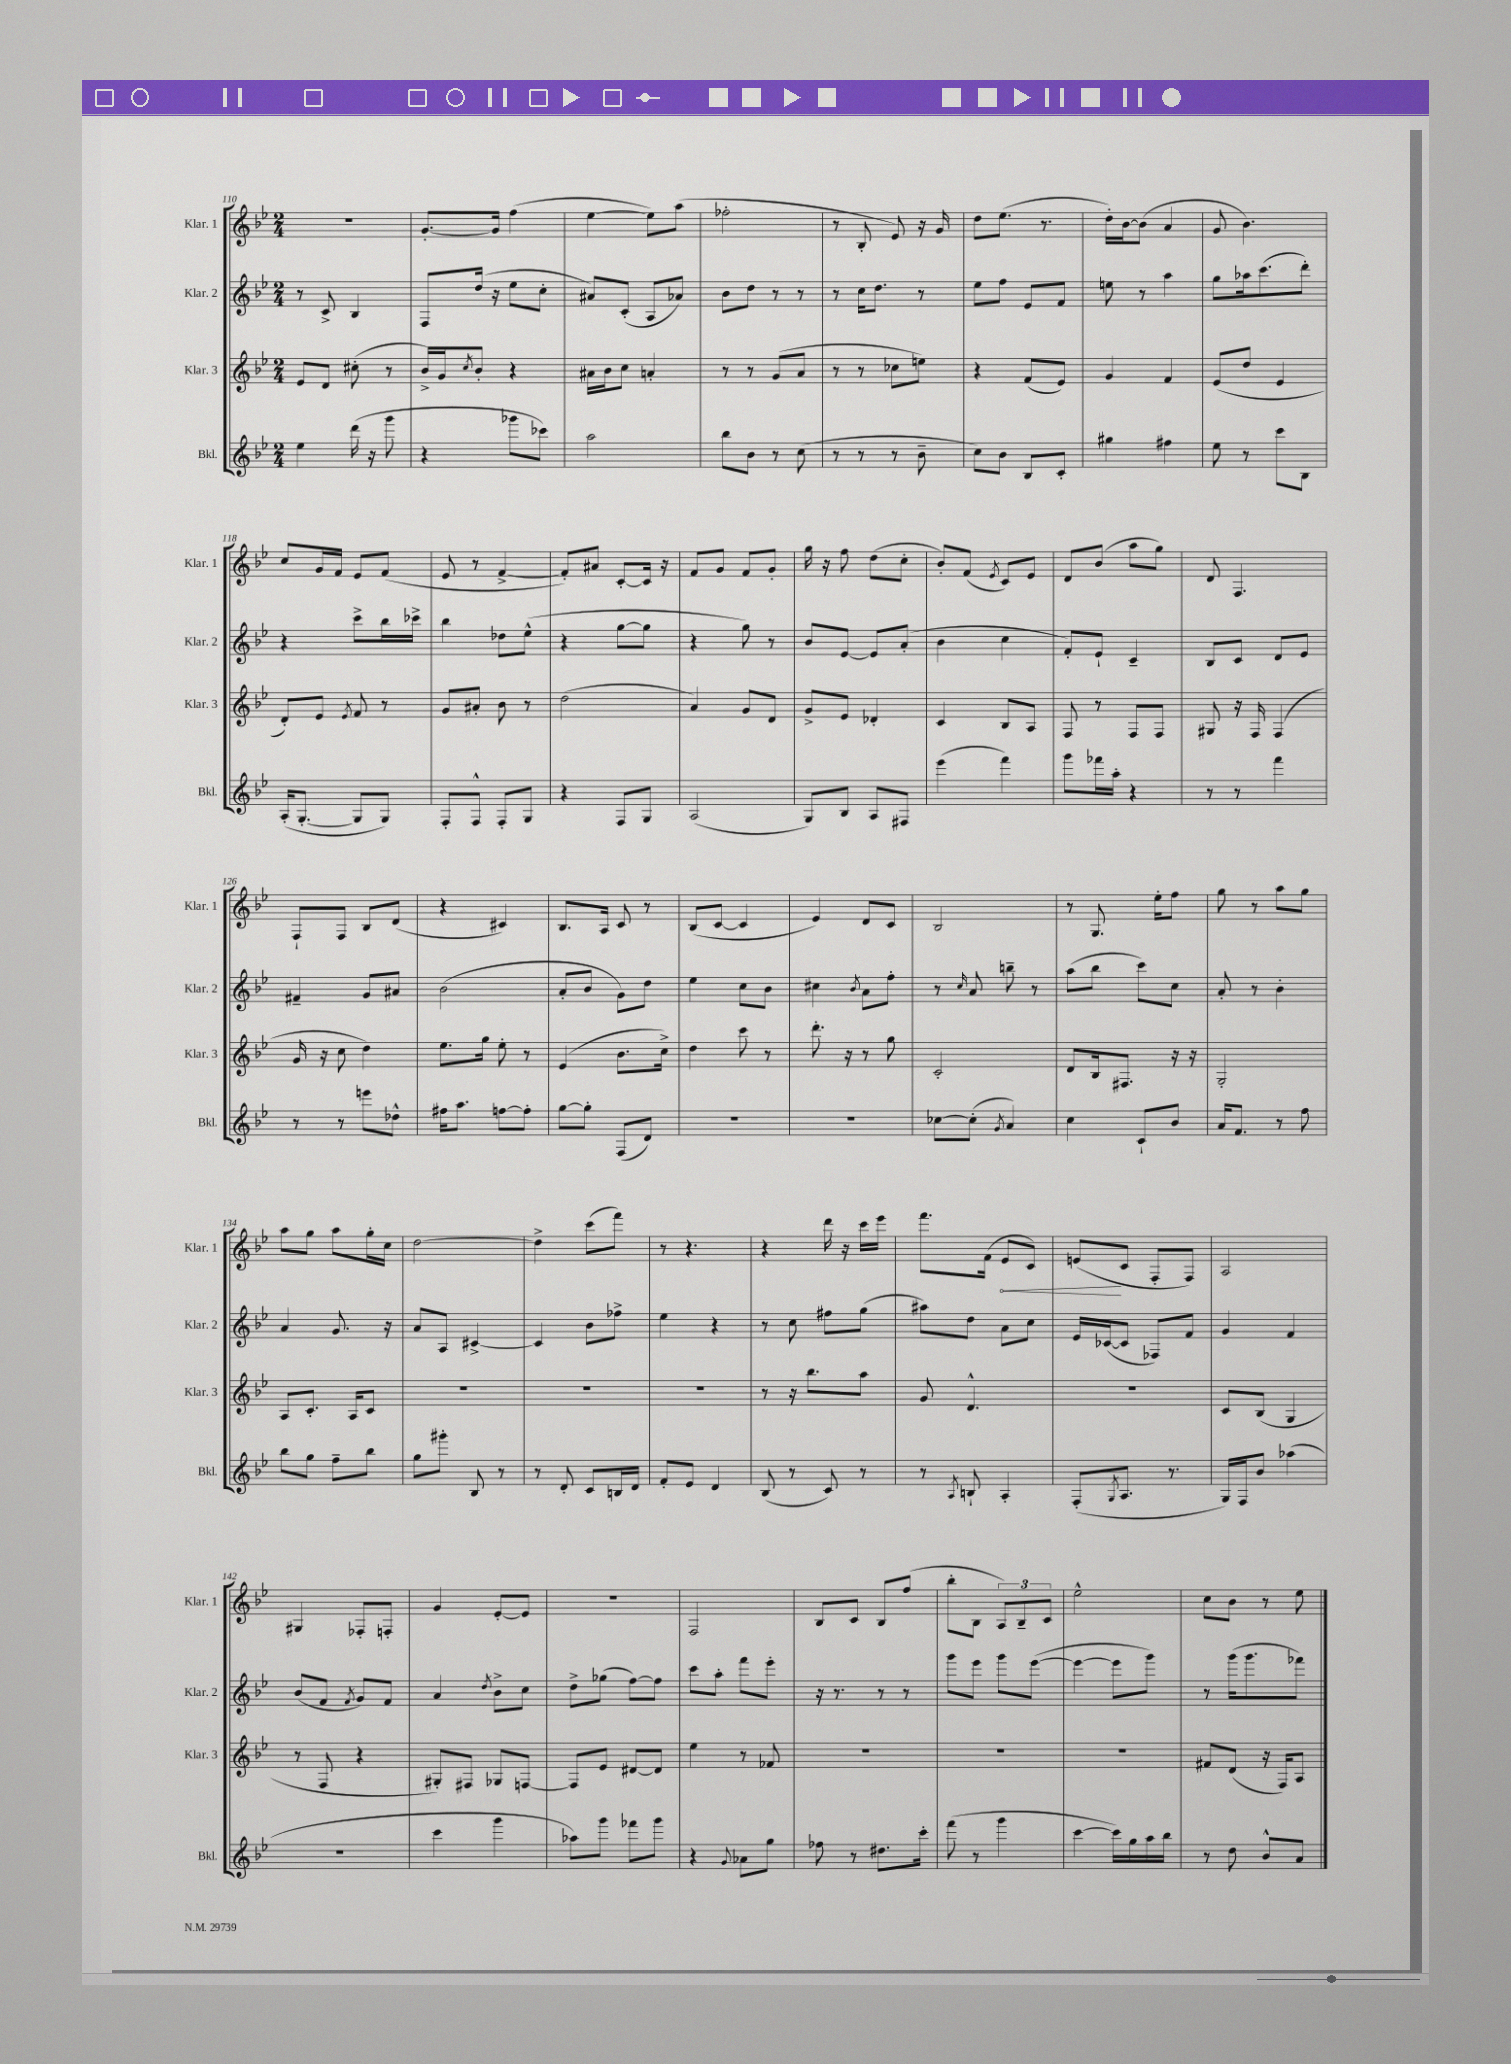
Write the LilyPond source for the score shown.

<<
\new StaffGroup <<
\new Staff = "s0" \with { instrumentName = "Klar. 1" shortInstrumentName = "Klar. 1" } {
    \clef treble \key bes \major \numericTimeSignature \time 2/4
    r2 |
    g'8.~-. g'16 f''4( |
    ees''4~ ees''8) a''8( |
    fes''2-. |
    r8 bes8-. ees'8) r16 g'16 |
    d''8 ees''8.( r8. |
    d''16-.) bes'16~ bes'8( a'4 |
    g'8 bes'4.) |
    c''8 g'16 f'16 ees'8 f'8( |
    ees'8 r8 f'4~-> |
    f'8-.) ais'8 c'8~-. c'16 r16 |
    f'8 g'8 f'8 g'8-. |
    g''16 r16 f''8 d''8( c''8-. |
    bes'8-.) f'8( \acciaccatura { ees'8 } c'8) ees'8 |
    d'8 bes'8( a''8 g''8) |
    d'8 f4. |
    f8-! f8 bes8 d'8( |
    r4 cis'4) |
    bes8. a16 c'8 r8 |
    bes8( c'8~ c'4 |
    ees'4) d'8 c'8 |
    bes2 |
    r8 g8. ees''16-. f''8 |
    g''8 r8 a''8 g''8 |
    a''8 g''8 a''8 g''16-. c''16 |
    d''2~ |
    d''4-> c'''8( f'''8) |
    r8 r4. |
    r4 d'''16 r16 c'''16 ees'''16 |
    f'''8. f'16( \once \override Hairpin.circled-tip = ##t ees'8\< c'8) |
    e'8\!( c'8 f8-. f8) |
    a2 |
    gis4 fes8-. f8-. |
    g'4 ees'8~-. ees'8 |
    r2 |
    f2 |
    bes8 c'8 bes8 f''8( |
    bes''8-. bes8 \tuplet 3/2 { a8) bes8-- c'8 } |
    ees''2-^ |
    c''8 bes'8 r8 ees''8 \bar "|." |
}
\new Staff = "s1" \with { instrumentName = "Klar. 2" shortInstrumentName = "Klar. 2" } {
    \clef treble \key bes \major \numericTimeSignature \time 2/4
    r8 c'8-> bes4 |
    f8 d''16( r16 ees''8 c''8-. |
    ais'8) c'8-.( a8 aes'8) |
    bes'8 d''8 r8 r8 |
    r8 c''16 d''8. r8 |
    ees''8 f''8 ees'8 f'8 |
    e''8 r8 a''4 |
    g''8 aes''16 c'''8.( d'''8-.) |
    r4 c'''8-> bes''16 ces'''16-> |
    bes''4 des''8 ees''8-^( |
    r4 g''8~ g''8 |
    r4 g''8) r8 |
    bes'8 ees'8~ ees'8 a'8-.( |
    bes'4 c''4 |
    f'8-.) ees'8-! c'4-- |
    bes8 c'8 d'8 ees'8 |
    fis'4-- g'8 ais'8 |
    bes'2( |
    a'8-. bes'8 g'8) d''8 |
    ees''4 c''8 bes'8 |
    cis''4 \acciaccatura { bes'8 } a'8 f''8-. |
    r8 \grace { c''16 } a'8 b''8-- r8 |
    a''8( bes''8 c'''8) c''8 |
    a'8-. r8 bes'4-. |
    a'4 g'8. r16 |
    a'8 a8 cis'4~-> |
    cis'4 bes'8 fes''8-> |
    ees''4 r4 |
    r8 c''8 fis''8 g''8( |
    ais''8) d''8 a'8 c''8 |
    ees'16 ces'16~( ces'8 fes8) f'8 |
    g'4 f'4 |
    bes'8( f'8 \acciaccatura { f'8 } g'8) f'8 |
    a'4 \acciaccatura { d''8 } bes'8-> c''8 |
    d''8-> ges''8( f''8~) f''8 |
    c'''8 a''8-. f'''8 ees'''8-. |
    r16 r8. r8 r8 |
    g'''8 ees'''8 g'''8 ees'''8~( |
    ees'''4~ ees'''8 g'''8) |
    r8 g'''16( g'''8. fes'''8) \bar "|." |
}
\new Staff = "s2" \with { instrumentName = "Klar. 3" shortInstrumentName = "Klar. 3" } {
    \clef treble \key bes \major \numericTimeSignature \time 2/4
    ees'8 d'8 cis''8-.( r8 |
    bes'16->) g'16 \acciaccatura { c''8 } bes'8-. r4 |
    ais'16 bes'16 c''8 a'4-. |
    r8 r8 g'8( a'8 |
    r8 r8 ces''8 e''8) |
    r4 f'8( ees'8) |
    g'4 f'4 |
    ees'8( d''8 ees'4 |
    d'8-.) ees'8 \acciaccatura { ees'8 } f'8 r8 |
    g'8 ais'8-. bes'8 r8 |
    d''2( |
    a'4) g'8 d'8 |
    g'8-> ees'8 des'4-. |
    c'4 bes8 a8 |
    f8 r8 f8 f8 |
    gis8 r16 f16 f4( |
    g'16 r16 c''8 d''4) |
    ees''8. g''16 ees''8-. r8 |
    ees'4( bes'8. c''16->) |
    d''4 c'''8 r8 |
    d'''8.-. r16 r8 g''8 |
    c'2-. |
    d'8 bes16 fis8. r16 r16 |
    g2-. |
    a8 c'8.-. a16 c'8 |
    R2 |
    R2 |
    R2 |
    r8 r16 bes''8. a''8 |
    g'8 d'4.-^ |
    R2 |
    c'8 bes8( g4 |
    r8 f8 r4 |
    gis8-.) fis8 ges8 f8~ |
    f8 ees'8 dis'8~ dis'8 |
    ees''4 r8 fes'8 |
    R2 |
    R2 |
    R2 |
    fis'8 d'8( r16 f16) a8 \bar "|." |
}
\new Staff = "s3" \with { instrumentName = "Bkl." shortInstrumentName = "Bkl." } {
    \clef treble \key bes \major \numericTimeSignature \time 2/4
    ees''4 d'''16( r16 g'''8 |
    r4 ges'''8 ces'''8) |
    a''2 |
    bes''8 bes'8 r8 c''8( |
    r8 r8 r8 bes'8-- |
    c''8) bes'8 bes8 c'8-. |
    gis''4 fis''4 |
    ees''8 r8 c'''8 bes8 |
    a16-.( g8.~-. g8 g8) |
    f8-. f8-^ f8-. g8 |
    r4 f8 g8 |
    a2( |
    g8) bes8 a8 fis8 |
    ees'''4( f'''4) |
    g'''8 fes'''16 a''16-. r4 |
    r8 r8 f'''4 |
    r8 r8 e'''8 des''8-^ |
    fis''16 a''8. f''8~ f''8-. |
    g''8~ g''8-. f8( d'8) |
    R2 |
    R2 |
    ces''8~ ces''8-.( \acciaccatura { g'8 } a'4) |
    c''4 c'8-! bes'8 |
    a'16 f'8. r8 f''8 |
    bes''8 g''8 f''8-- bes''8 |
    g''8 gis'''8-. bes8 r8 |
    r8 d'8-. c'8 b16 d'16 |
    f'8-. ees'8 d'4 |
    bes8( r8 c'8) r8 |
    r8 \acciaccatura { a8 } b8-! a4-. |
    f8-.( \acciaccatura { g8 } a8. r8. |
    g16) f16 bes'8 aes''4( |
    r2 |
    c'''4 g'''4 |
    aes''8) g'''8 fes'''8 g'''8 |
    r4 \appoggiatura { g'8 } aes'8 g''8 |
    fes''8 r8 dis''8. c'''16-. |
    f'''8( r8 g'''4 |
    c'''4~ c'''16) g''16 a''16 bes''16 |
    r8 d''8 bes'8-^ a'8 \bar "|." |
}
>>
>>
\layout { \context { \Score currentBarNumber = #110 } }
